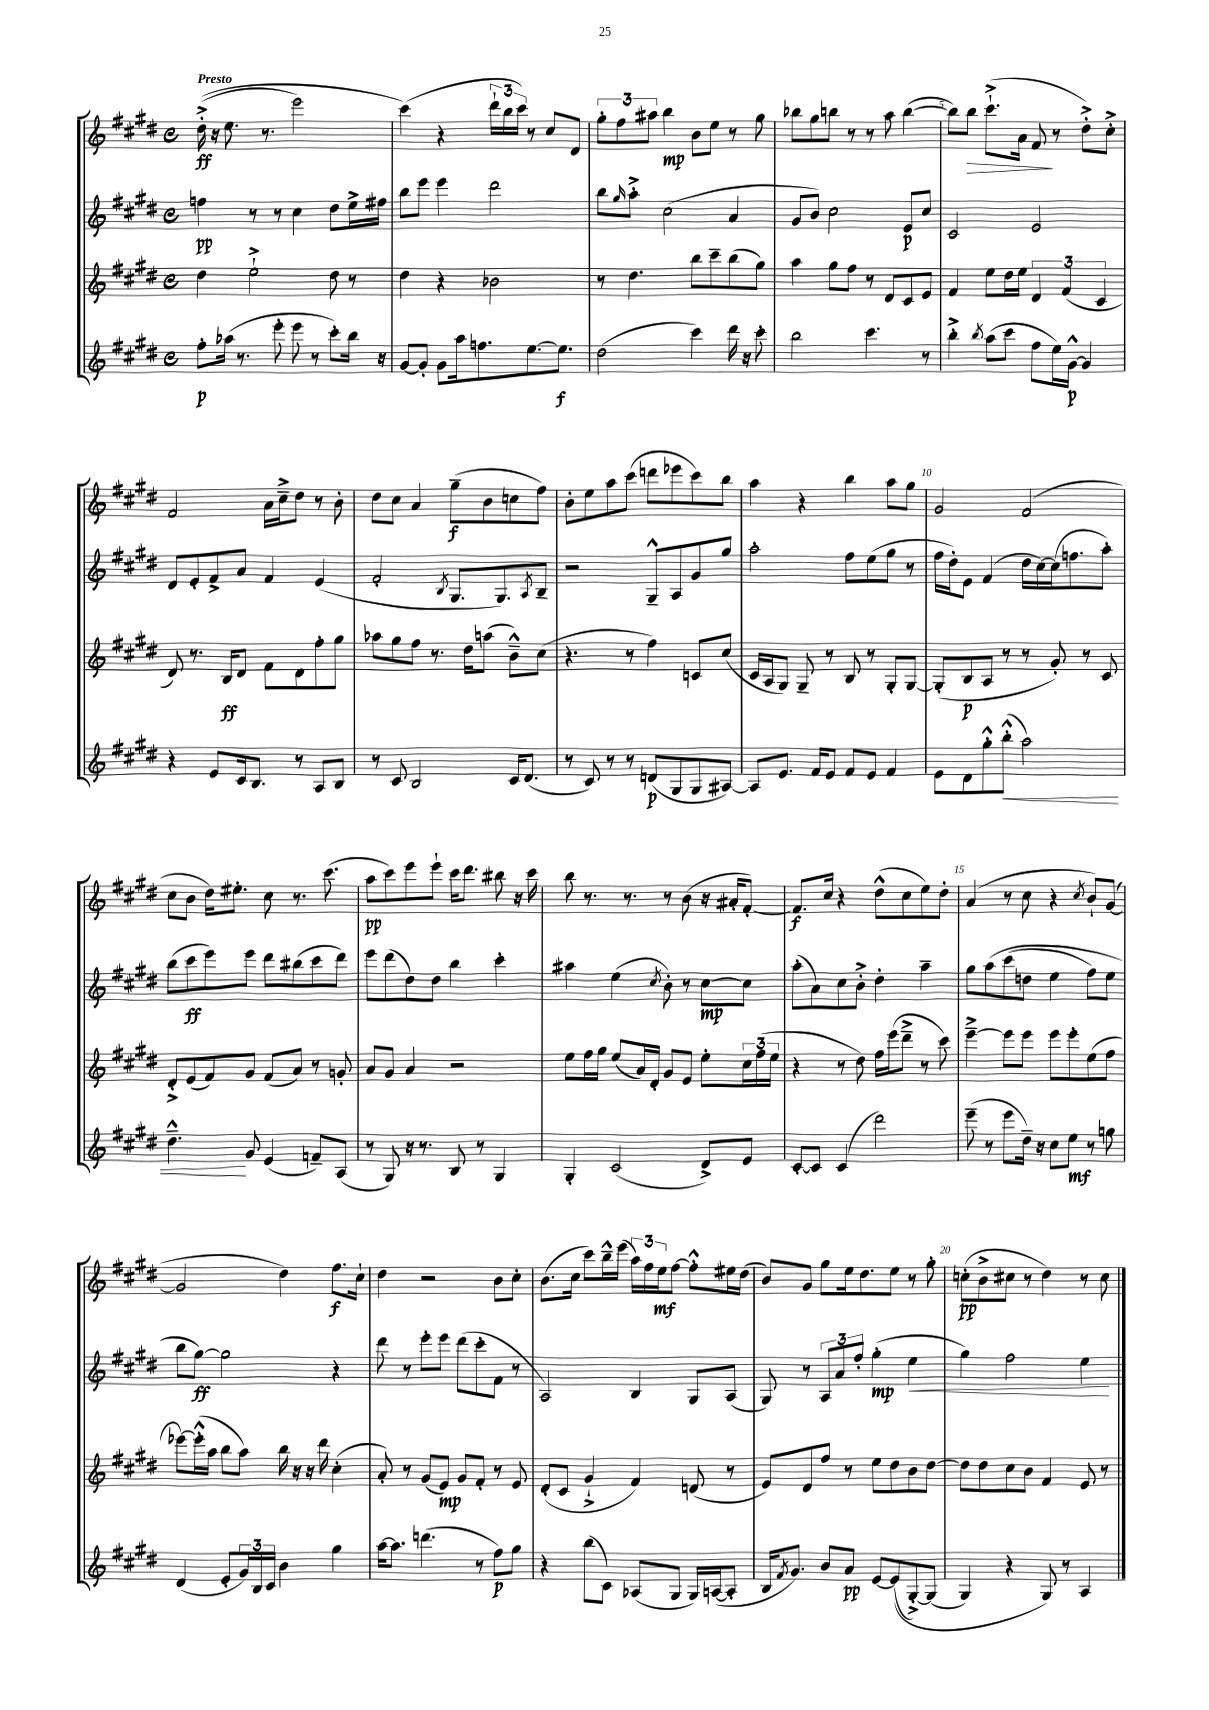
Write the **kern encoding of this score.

**kern	**kern	**kern	**kern
*staff4	*staff3	*staff2	*staff1
*clefG2	*clefG2	*clefG2	*clefG2
*k[f#c#g#d#]	*k[f#c#g#d#]	*k[f#c#g#d#]	*k[f#c#g#d#]
*M4/4	*M4/4	*M4/4	*M4/4
*met(c)	*met(c)	*met(c)	*met(c)
8ff#'	4dd#	4ff	&((16dd#'^
.	.	.	16r
(16aa-	.	.	8.ee
8.r	.	.	.
.	2ee`^	8r	.
.	.	.	8.r
8eee'	.	8r	.
8eee	.	4cc#	2eee)
8r	.	.	.
8ccc#')	8dd#	8dd#	.
16bb	8r	16ee^	.
16r	.	16ff#	.
=	=	=	=
[8g#	4dd#	8bb	(4ccc#&)
8g#']	.	8eee	.
8g#	4r	4eee	4r
16aa	.	.	.
8.ff	.	.	.
.	2b-	2ddd#	24ddd#`
.	.	.	24bb
.	.	.	24ccc#)
[8.ee	.	.	8r
.	.	.	8cc#
8.ee]	.	.	.
.	.	.	8d#
=	=	=	=
(2dd#	8r	8bb	12gg#'
.	.	.	12ff#
.	.	16qqgg#	.
.	4.dd#	8aa'^	.
.	.	.	12aa#
.	.	(2cc#	4bb
4ccc#)	8bb	.	8b
.	8ccc#~	.	8ee
16ddd#	(8bb	4a	8r
16r	.	.	.
8ccc#'	8gg#)	.	8gg#
=	=	=	=
2bb	4aa	8g#	8bb-
.	.	8b)	8gg#
.	8gg#	2cc#	8bb
.	8ff#	.	8r
4.ccc#	8r	.	8r
.	8d#	.	8aa
.	8c#	8e	([4bb
8r	8e	8cc#	.
=	=	=	=
4bb'^	4f#	2c#	8bb])
.	.	.	8bb
8qbb	.	.	.
(8aa	8ee	.	(8.ccc#`^
8ccc#	16dd#	.	.
.	16ee	.	16a
8ff#	6d#	2e	8f#
16ee)	.	.	8r
.	(6f#	.	.
[16g#^^	.	.	.
4g#]	.	.	8dd#'^)
.	6c#	.	.
.	.	.	8cc#'^
=	=	=	=
4r	8d#)	8d#	2f#
.	8.r	8e'	.
8e	.	8f#^	.
.	16B	.	.
16c#	8d#	8a	.
8.B	.	.	.
.	8f#	4f#	16a
.	.	.	16cc#~^
8r	8d#	.	8dd#
8A	8ff#'	(4e	8r
8B	8gg#	.	8b'
=	=	=	=
8r	8aa-	2f#'	8dd#
8c#	8gg#	.	8cc#
2B	8ff#	.	4a
.	8.r	.	.
.	.	8qB	.
.	.	8.G#	(8gg#~
.	16dd#	.	.
.	(8aa	.	8b
.	.	8.G#)	.
16c#	8b~^^)	.	8cc
(8.d#	.	.	.
.	.	8qA	.
.	(8cc#	8B~	8ff#)
=	=	=	=
8r	4.r	2r	8b'
8c#)	.	.	8ee
8r	.	.	8aa
8r	8r	.	(8ccc#
(8d	4ff#)	8G#~^^	8ddd
8G#	.	8A	8eee-
8G#	8c	8g#	8ccc#)
[8A#)	(8cc#	8gg#	8bb
=	=	=	=
8A#]	16c#	2aa'	4aa
.	16A	.	.
8.e	8G#)	.	.
.	8G#~	.	4r
16f#	.	.	.
8e	8r	.	.
8f#	8B	8ff#	4bb
8e	8r	(8ee	.
4f#	8G#'	8gg#	8aa
.	[8G#	8r	8gg#
=	=	=	=
8e	(8G#']	16ff#	2g#
.	.	16dd#')	.
8d#	8B	8e	.
8gg#'^^	8A	(4f#	.
(8bb'^^	8r	.	.
2aa)	8r	16dd#	(2f#
.	.	[16cc#)	.
.	8g#')	(16cc#]	.
.	.	8.ff	.
.	8r	.	.
.	8c#	8aa')	.
=	=	=	=
4.dd#~^^	8d#'^	(8bb	8cc#
.	(8e	8ccc#	8b
.	8f#)	8eee)	16dd#)
.	.	.	8.ee#'
8g#	8g#	8eee	.
(4e	(8f#	8ddd#	8cc#
.	8a)	(8bb#	8.r
8f~)	8r	8ccc#	.
.	.	.	(8.ccc#
(8A	8g'	8ddd#)	.
=	=	=	=
8r	8a	8eee	8aa
8G#)	8g#	(8ddd#	8ccc#)
16r	4a	8dd#)	8eee
8.r	.	.	.
.	.	8dd#	8eee`
8B	2r	4bb	16ccc#
.	.	.	8.ddd#
8r	.	.	.
4G#	.	4ccc#'	8bb#
.	.	.	16r
.	.	.	16ccc#
=	=	=	=
4G#'	8ee	4aa#	8bb
.	16ff#	.	8.r
.	16gg#	.	.
(2c#	(8ee	(4ee	.
.	.	.	8.r
.	16a)	.	.
.	16d#'	.	.
.	.	8qcc#	.
.	8g#	8b')	8r
.	8e	8r	(8b
8d#^)	8ee'	[8cc#	16r
.	.	.	16a#'
8e	24cc#	8cc#]	[8f#')
.	(24ff#	.	.
.	24ee	.	.
=	=	=	=
[8c#'	4r	(8aa'	8.f#]
8c#]	.	8a)	.
.	.	.	16cc#
(4c#	8r	8cc#	4r
.	8dd#)	8b'^	.
2ddd#)	16ff#	4dd#'	(8dd#^^
.	(16eee	.	.
.	8ddd#~^	.	8cc#
.	8r	4aa~	8ee)
.	8ccc#)	.	8dd#'
=	=	=	=
(8eee~	[4eee~^	8gg#	(4a
8r	.	&(8aa	.
8eee	8eee]	(8ccc#	8r
16dd#~)	8eee	8dd	8cc#
16r	.	.	.
8cc#	8eee	4ee	4r
8ee	8eee'	.	.
.	.	.	8qcc#
8r	(8ee	8ff#)	8b`)
8gg	8ff#	8ee	([8g#
=	=	=	=
(4d#	[8eee-)	8bb	2g#]
.	(16eee-'^^]	[8gg#&)	.
.	16aa	.	.
8e'	8bb	2gg#]	.
24g#)	8aa)	.	.
24B	.	.	.
24c#	.	.	.
4b	16bb	.	4dd#)
.	16r	.	.
.	16r	.	.
.	16ddd#	.	.
4gg#	(4cc#'	4r	8.ff#
.	.	.	16cc#`
=	=	=	=
[16aa	8a')	8ddd#	4dd#
8.aa]	.	.	.
.	8r	8r	.
(4.ddd	(8g#	8eee'	2r
.	8e)	8eee	.
.	8g#	(8ddd#	.
8r	8f#'	8ccc#'	.
8ff#)	8r	8f#	8b
8gg#	8e	8r	8cc#'
=	=	=	=
4r	(8d#'	2A)	(8.b
.	8c#	.	.
.	.	.	16cc#
(8bb	4g#`^	.	8ccc#)
8c#)	.	.	16bb~^^
.	.	.	(16eee
(8A-	4f#)	4B	24aa)
.	.	.	24ff#
.	.	.	24ee
8G#	.	.	[8ff#
16G#)	(8d	8G#	8ff#'^^]
([16A	.	.	.
8A']	8r	(8A	16ee#
.	.	.	(16dd#
=	=	=	=
16B	8e)	8G#)	8b)
8qf#	.	.	.
8.g#)	.	.	.
.	8d#	8r	8g#
8b	8ff#	12A	8gg#
.	.	12a	.
8a	8r	.	16ee
.	.	12ff#'	.
.	.	.	8.dd#
[8e	8ee	(4gg#'	.
&((8e]	8dd#	.	8ee
[8G#'^)	8b	4ee	8r
(8G#]	[8dd#	.	8gg#'
=	=	=	=
4G#)	8dd#]	4gg#)	(8cc'
.	8dd#	.	8b^
4r	8cc#	2ff#	8cc#
.	8b	.	8r
8G#&)	4f#	.	4dd#)
8r	.	.	.
4A	8e	4ee	8r
.	8r	.	8cc#
==	==	==	==
*-	*-	*-	*-
